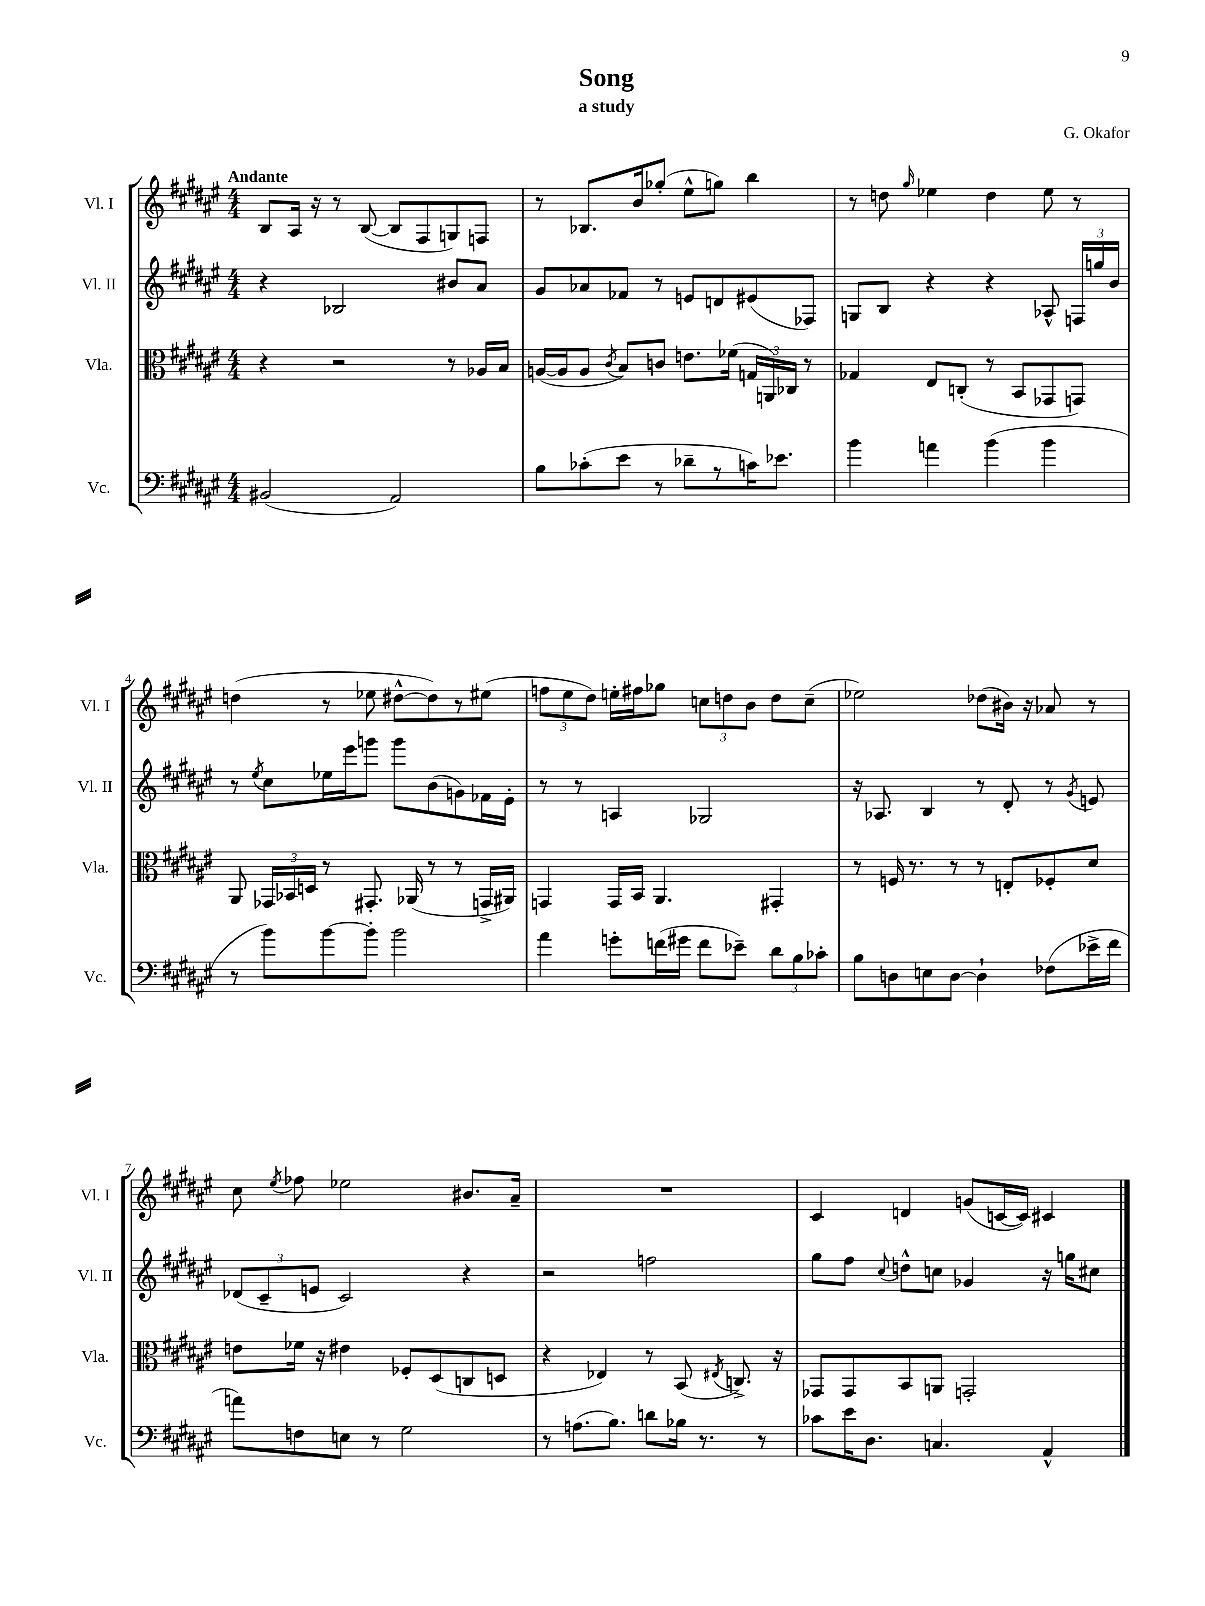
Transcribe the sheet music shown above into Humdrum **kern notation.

**kern	**kern	**kern	**kern
*part4	*part3	*part2	*part1
*staff4	*staff3	*staff2	*staff1
*I"Vc.	*I"Vla.	*I"Vl. II	*I"Vl. I
*I'Vc.	*I'Vla.	*I'Vl. II	*I'Vl. I
*clefF4	*clefC3	*clefG2	*clefG2
*k[f#c#g#d#a#e#]	*k[f#c#g#d#a#e#]	*k[f#c#g#d#a#e#]	*k[f#c#g#d#a#e#]
*M4/4	*M4/4	*M4/4	*M4/4
=1	=1	=1	=1
!	!	!	!LO:TX:a:B:t=Andante
(2BB#X/	4r	4r	8B/L
.	.	.	16A#/Jk
.	.	.	16r
.	2r	2B-X/	8r
.	.	.	([8B/
2AA#/)	.	.	8B/L]
.	.	.	8F#/
.	8r	8b#X/L	8Gn/)
.	16A-X/LL	8a#/J	8Fn/J
.	16B/JJ	.	.
=2	=2	=2	=2
8B\L	([16An/LL	8g#/L	8r
.	16A/J]	.	.
(8c-X'\	8A/J	8a-X/	8.B-X/L
.	8qc#/	.	.
8e#\J	8B/L)	8f-X/J	.
.	.	.	16b/k
8r	8cn/J	8r	(8gg-X'/J
8d-X~\L	8.en\L	8en/L	8ee#^^\L
8r	.	8dn/	8ggn\J)
.	(16f-X\Jk	.	.
16cn\K)	24Gn/LL	(8e#X/	4bb\
.	24AAn/)	.	.
8.e-X\J	.	.	.
.	24C-X/JJ	.	.
.	8r	8F-X/J)	.
=3	=3	=3	=3
4b\	4G-X/	8Gn/L	8r
.	.	8B/J	8ddn\
.	.	.	16qqgg#/
4an\	8E#/L	4r	4ee-X\
.	(8Cn'/J	.	.
(4b\	8r	4r	4dd\
.	8BB/L	.	.
4b\	8GG-X/	8A-X^^/	8ee-\
.	8GGn/J)	24Fn/LL	8r
.	.	24ggn/	.
.	.	24b/JJ	.
!!LO:LB:g=z
=4	=4	=4	=4
8r	8AA#/	8r	(4ddn\
.	.	8qee#/	.
8b\L)	24GG-X/LL	8cc#\L	.
.	24BB-X/	.	.
.	24Dn/JJ	.	.
[8b\	8r	16ee-X\L	8r
.	.	16eee#\J	.
8b'\J]	8.GG#X'/	8gggn\J	8ee-X\
2b\	.	8ggg\L	[8dd#X^^\L
.	(16AA-X/	.	.
.	8r	(8b\	8dd#\])
.	8r	8gn\)	8r
.	16GGn^/LL	16f-X\L	(8ee#X\J
.	16AA#X/JJ)	16e#'\JJ	.
=5	=5	=5	=5
4a#\	4GGn/	8r	12ffn\L
.	.	.	12ee#\
.	.	8r	.
.	.	.	12dd#\J)
8gn'\L	16GG/LL	4An/	16een'\LL
.	16BB/JJ	.	16ff#X\J
(16fn\L	4.AA#/	.	8gg-X\J
16g#X\JJ	.	.	.
8f\L	.	2G-X/	12ccn\L
.	.	.	12ddn\
8e-X~\J)	.	.	.
.	.	.	12b\J
12d#\L	4GG#X'/	.	8dd\L
12B\	.	.	.
.	.	.	(8cc~\J
12c-X'\J	.	.	.
=6	=6	=6	=6
8B\L	8r	16r	2ee-X\)
.	.	8.A-X/	.
8Dn\	16Fn/	.	.
.	8.r	.	.
8En\	.	4B/	.
[8D\J	8r	.	.
4D`\]	8r	8r	(8dd-X\L
.	8En'/L	8d#'/	16b#X\Jk)
.	.	.	16r
(8F-X\L	8F-X'/	8r	8a-X/
.	.	8qg#/	.
16e-X^\L	8d#/J	8en/	8r
16f#\JJ	.	.	.
!!LO:LB:g=z
=7	=7	=7	=7
8an\L)	8en\L	(12d-X/L	8cc#\
.	.	12c#~/	.
.	.	.	8qee#/
8Fn\	16f-X\Jk	.	8ff-X\
.	.	12en/J	.
.	16r	.	.
8En\J	4e#X\	2c#/)	2ee-X\
8r	.	.	.
2G#\	8F-X'/L	.	.
.	(8D#/	.	.
.	8Cn/	4r	8.b#X/L
.	8Dn/J	.	.
.	.	.	16a#~/Jk
=8	=8	=8	=8
8r	4r	2r	1r
(8.An\L	.	.	.
.	4E-X/)	.	.
8.B\J)	.	.	.
8dn\L	8r	2ffn\	.
16B-X\Jk	(8BB/	.	.
8.r	.	.	.
.	8qE#X/	.	.
.	8.Cn^/)	.	.
8r	.	.	.
.	16r	.	.
=9	=9	=9	=9
8c-X\L	8GG-X/L	8gg#\L	4c#/
16e#\K	8GG-/	8ff#\J	.
8.D#\J	.	.	.
.	.	8qqcc#/	.
.	8BB/	8ddn^^\L	4dn/
4.Cn/	8AAn/J	8ccn\J	.
.	2GGn'/	4g-X/	(8gn/L
.	.	.	[16cn/L
.	.	.	16c/JJ])
4AA#^^/	.	16r	4c#X/
.	.	16ggn\KL	.
.	.	8cc#X\J	.
==	==	==	==
*-	*-	*-	*-
